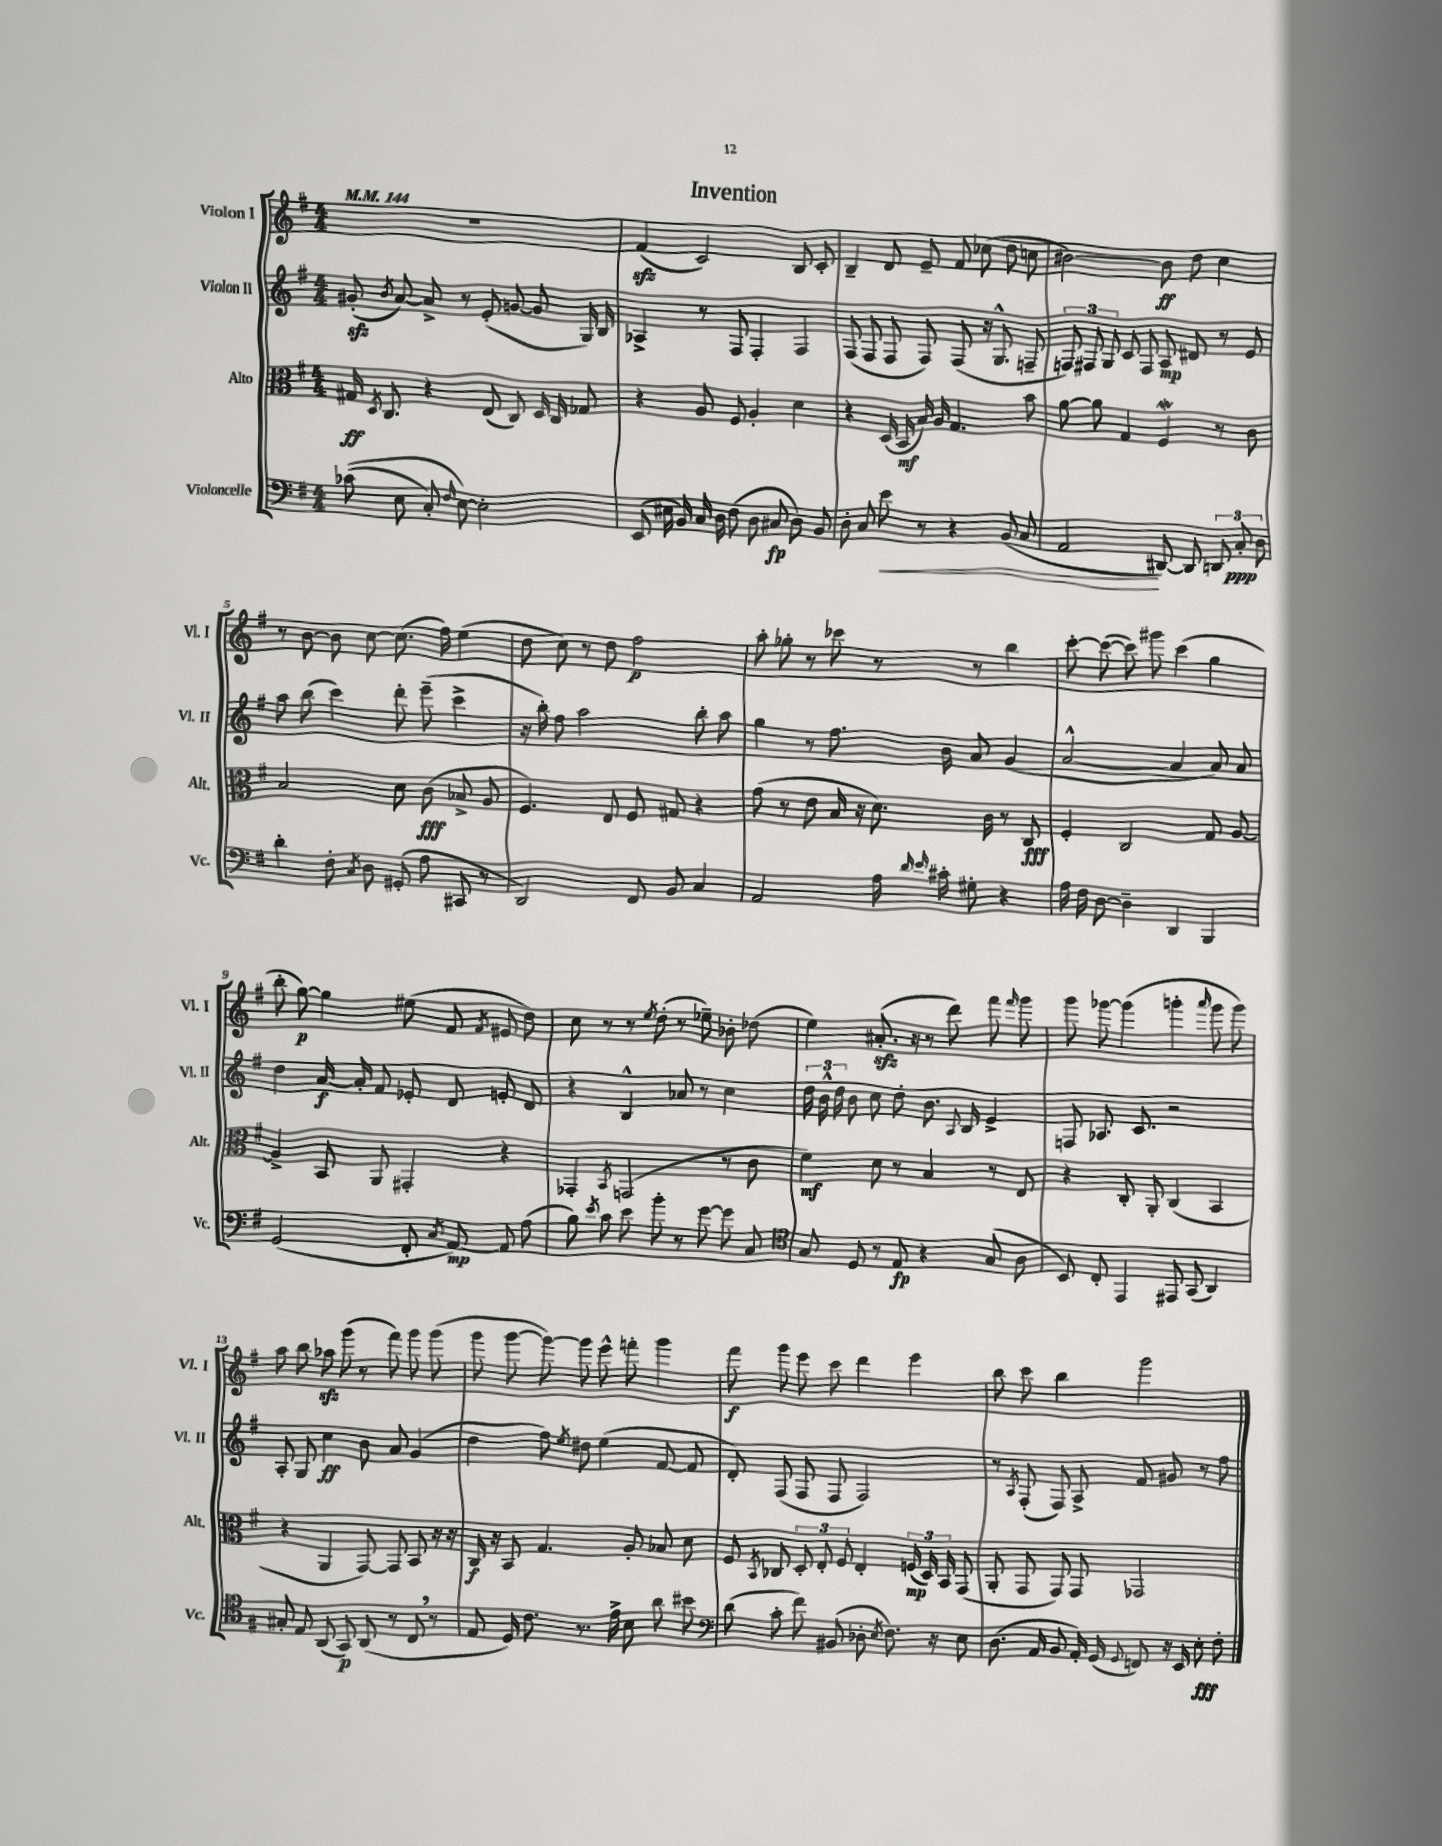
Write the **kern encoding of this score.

**kern	**kern	**kern	**kern
*staff4	*staff3	*staff2	*staff1
*clefF4	*clefC3	*clefG2	*clefG2
*k[f#]	*k[f#]	*k[f#]	*k[f#]
*M4/4	*M4/4	*M4/4	*M4/4
*MM144	*MM144	*MM144	*MM144
&((8c-	16G#	(8g#'	1r
.	8qD	.	.
.	8.C	.	.
.	.	8qb	.
8E	.	[8a)	.
8C')	4r	8a^]	.
16qqF#	.	.	.
[8E&)	.	8r	.
2E']	(8E	(8e'	.
.	8C)	[8g	.
.	16D	8g]	.
.	16C	.	.
.	8G-	16G)	.
.	.	16B	.
=	=	=	=
(8EE	4r	4A-^	(4f#
16E#	.	.	.
16BB)	.	.	.
16C	8A	8r	2c)
16D	.	.	.
(8F#	8F#	8F#	.
8D	4A'	4F#'	.
8C#	.	.	.
8D)	4d	4F#	8B
8BB	.	.	8c'
=	=	=	=
8D'	4r	(8F#	4B~
8C	.	8F#	.
8e	(16D	8F#	8d
.	16BB	.	.
8r	16B)	8F#)	8e~
.	16A	.	.
4r	4.G	(8F#	8f#
.	.	16r	(8cc-
.	.	8.G^^	.
(8BB	.	.	8dd
8C	8b	8F~	8cc
=	=	=	=
2AA	[8a	12F)	[2b#)
.	.	12F#	.
.	8a]	.	.
.	.	12G	.
.	4G	8c	.
.	.	8F#	.
[8DD#)	4F#	8A	8b#]
8DD#]	.	8d#	8dd
12DD	8r	8r	4cc
12C'	.	.	.
.	8c	8e	.
12D	.	.	.
=	=	=	=
4d'	2B	8aa	8r
.	.	(8bb	[8b
8F#'	.	4ccc)	8b]
8qC	.	.	.
8D	.	.	[8cc
(8GG#'	8d	8ddd'	(8.cc]
8A	(8c	(8eee~	.
.	.	.	16ff#)
8CC#	8B-^	4ccc^	(4ee
8r	8A	.	.
=	=	=	=
2DD)	4.F#)	16r	8dd
.	.	16bb')	.
.	.	8ff#	8cc)
.	.	2aa	8r
.	8E	.	8dd
8FF#	8F#	.	2ff#
8BB	8G#	.	.
4C	4r	8bb'	.
.	.	8aa	.
=	=	=	=
2AA	(8g	4gg	8aa'
.	8r	.	8gg-'
.	8e	8r	8r
.	16B	8.ff#	8ccc-
.	16r	.	.
16A	8.d)	.	8r
16qqd	.	.	.
16qqe	.	.	.
16c#'	.	16b	.
8G#'	.	8a	8r
.	16c	.	.
4r	8r	(4g	4bb
.	8C	.	.
=	=	=	=
16A	4F#'	[2a^^	[8ccc'
16F#	.	.	.
[8D	.	.	(8ccc_
4D~]	2C	.	8ccc])
.	.	.	8ggg#
4DD	.	4a]	(4ccc
4BBB	8G	8a)	4gg
.	[8A	8a	.
=	=	=	=
(2GG	4A^]	4dd	8bb'
.	.	.	[8gg)
.	8BB	[16a	4gg]
.	.	16a']	.
.	8AA	8f#	.
8FF#'	4GG#'	8e-'	(8ee#
8qC	.	.	.
[8AA)	.	8d	8f#
.	.	.	8qf#
8AA]	4r	8e'	8e#
(8A	.	8d	8dd)
=	=	=	=
8B)	4GG-'	4r	8cc
8qe	.	.	.
8c	.	.	8r
.	8qBB	.	.
8e	(2GG	4B^^	8r
.	.	.	8qee
8b'	.	.	(8dd'
8r	.	8a-	8r
[8g	.	8r	8ee-~)
8g]	8r	4cc	8b-'
8C	8c	.	(8dd-
=	=	=	=
*clefC4	*	*	*
8G	4f#)	24dd	4ee)
.	.	24b^^	.
.	.	24dd	.
8D	.	8b	.
8r	8d	8cc	(8.a#'
8E	8r	8dd'	.
.	.	.	16r
4r	4B	8.b	8r
.	.	.	8ddd)
.	.	8qqA	.
.	.	16B	.
(8G	8r	4e^	8fff#
.	.	.	16qqfff#
8A	8E	.	8ggg
=	=	=	=
8BB)	4r	8F	8ggg
8C'	.	8.A-	[8ggg-
4EE	8C'	.	(4ggg-]
.	.	8.c	.
.	8AA'	.	.
8EE#	(4C	2r	4ggg'
(8GG	.	.	.
.	.	.	16qqaaa
4AA)	4BB	.	8ggg
.	.	.	8ggg)
=	=	=	=
8G#'	4r	8A'	8aa
8E	.	8G	8bb
(8AA	4AA	4cc	8aa-
8GG)	.	.	(8ggg
(8AA	[8GG)	8b	8r
8r	8GG]	8a	8fff#)
8C	8BB	(4g	8ggg
8r	16r	.	(8ggg
.	16r	.	.
=	=	=	=
8E	16C	4dd	8ggg
.	16r	.	.
16D)	8BB	.	[8ggg
8.c	.	.	.
.	4.G	8ff#)	8ggg_)
.	.	8qee	.
8.r	.	8dd#	8ggg]
.	.	(4ee	8eee^^
16e^	.	.	.
8B	8A'	.	8fff'
8a	8B-	[8f#	4ggg
8b#	8d	8f#]	.
=	=	=	=
*clefF4	*	*	*
(8d	8F#	8d')	8fff#
.	8qBB	.	.
8c'	8C-	(8F#	8ggg
8f#)	12D'	8F#	8eee
.	12E'	.	.
(8BB#	.	8F#	8ccc
.	12F#	.	.
8D-'	4E'	2F#)	4ddd
8qE	.	.	.
8.F#)	.	.	.
.	(24F	.	4eee
.	24D)	.	.
16r	.	.	.
.	24BB	.	.
8E	(8GG	.	.
=	=	=	=
(8.D	8AA'	8r	8bb
.	.	8qA	.
.	8GG	(8F#'	8ccc
16AA	.	.	.
8BB	8GG)	8F#)	4bb
16AA')	8GG	8A^	.
(16GG	.	.	.
8qqGG	.	.	.
8FF)	2GG-	8f#	2ggg
16r	.	8g#	.
16EE	.	.	.
8E'	.	8r	.
8F#'	.	8ff#	.
==	==	==	==
*-	*-	*-	*-
